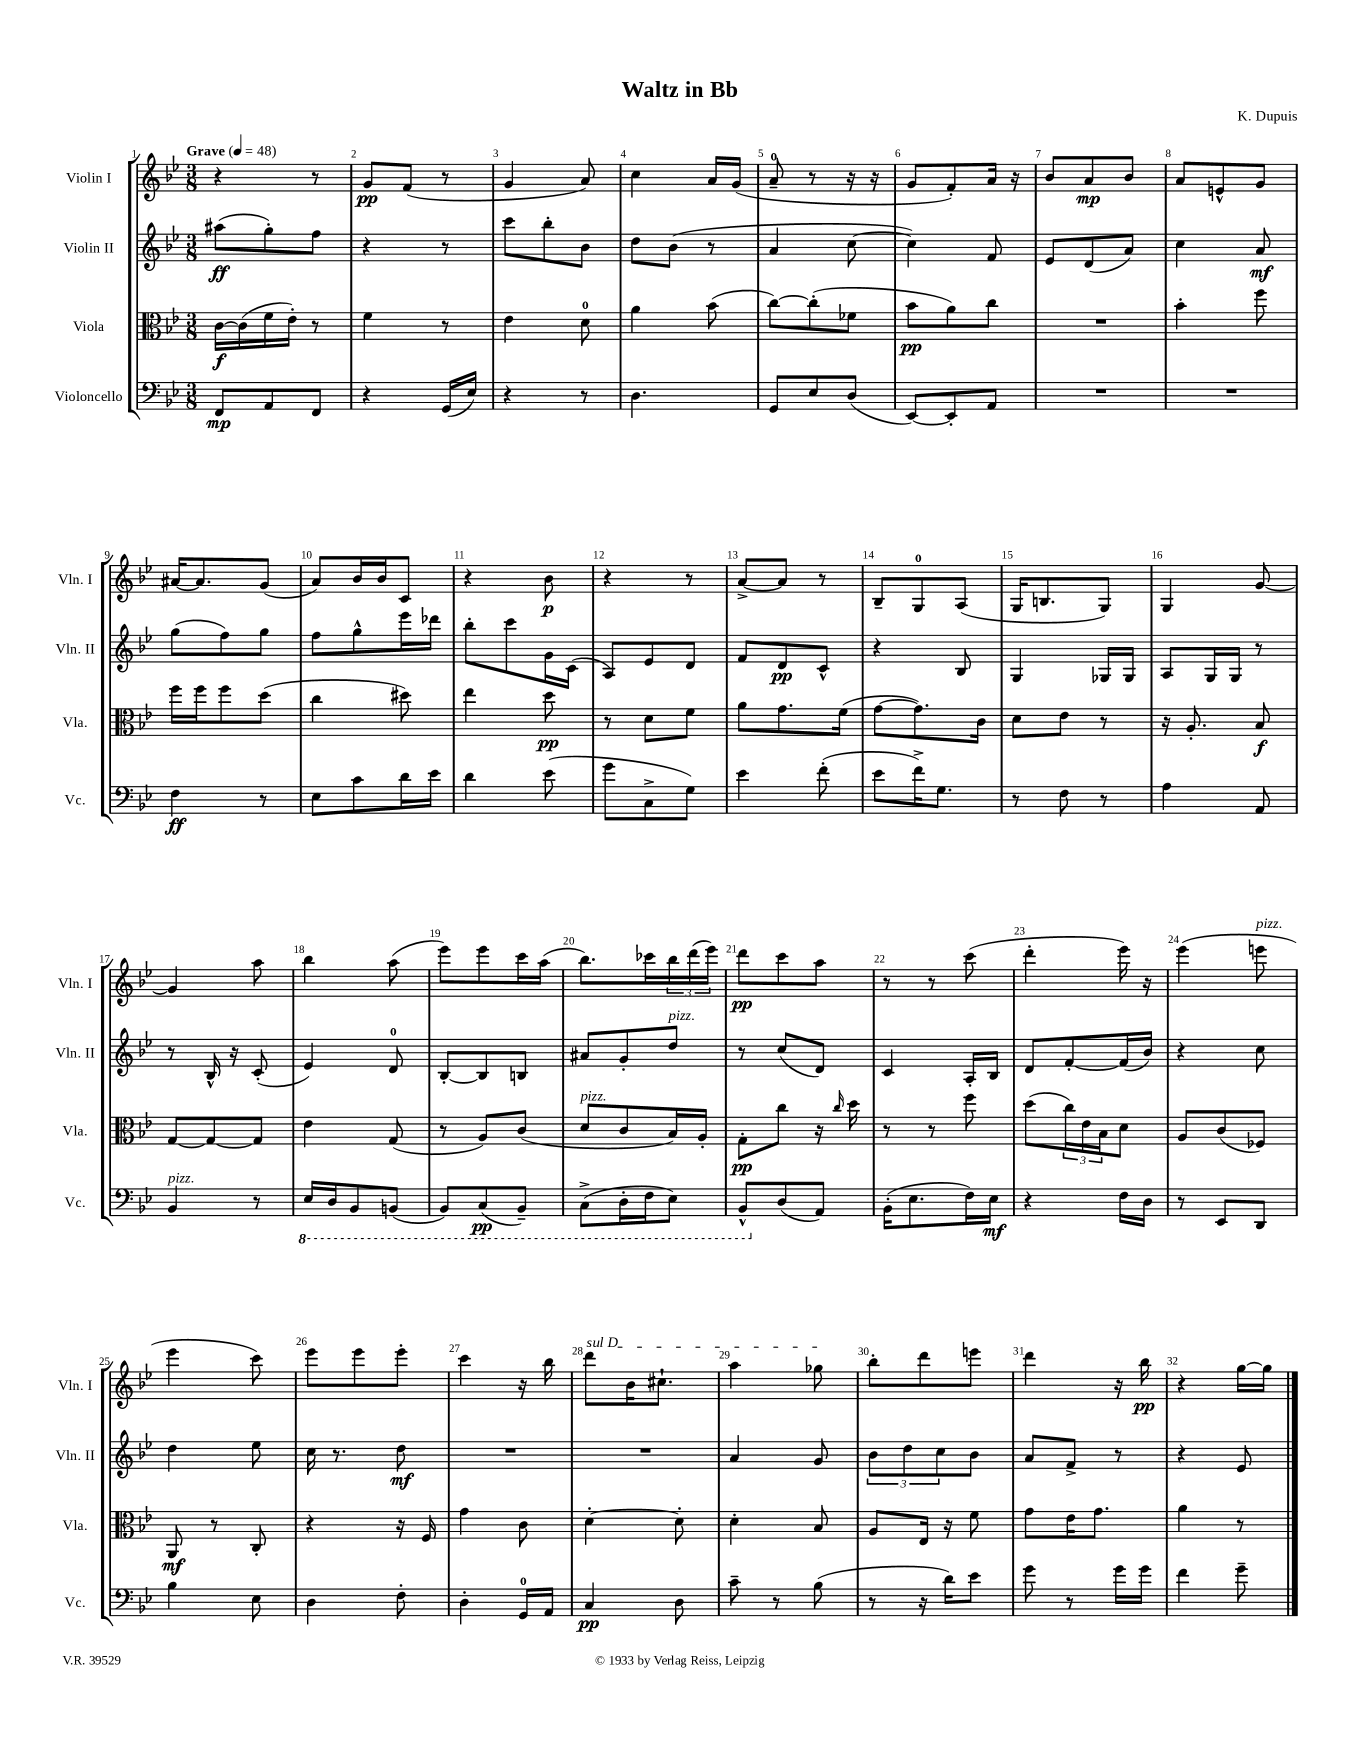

**kern	**kern	**kern	**kern
*staff4	*staff3	*staff2	*staff1
*clefF4	*clefC3	*clefG2	*clefG2
*k[b-e-]	*k[b-e-]	*k[b-e-]	*k[b-e-]
*M3/8	*M3/8	*M3/8	*M3/8
*MM48	*MM48	*MM48	*MM48
8FF	[16c	(8aa#	4r
.	(16c]	.	.
8AA	16f	8gg')	.
.	16e-')	.	.
8FF	8r	8ff	8r
=	=	=	=
4r	4f	4r	8g
.	.	.	(8f
(16GG	8r	8r	8r
16E-)	.	.	.
=	=	=	=
4r	4e-	8ccc	4g
.	.	8bb-'	.
8r	8d	8b-	8a)
=	=	=	=
4.D	4a	8dd	4cc
.	.	(8b-	.
.	(8b-	8r	16a
.	.	.	(16g
=	=	=	=
8GG	[8cc)	4a	8a~
8E-	(8cc']	.	8r
(8D	8f-	[8cc	16r
.	.	.	16r
=	=	=	=
[8EE-)	8b-	4cc])	8g
8EE-']	8a)	.	8f')
8AA	8cc	8f	16a
.	.	.	16r
=	=	=	=
4.r	4.r	8e-	8b-
.	.	(8d	8a
.	.	8a)	8b-
=	=	=	=
4.r	4b-'	4cc	8a
.	.	.	8e^^
.	8ff	8a	8g
=	=	=	=
4F	16ff	(8gg	[16a#
.	16ff	.	8.a#]
.	8ff	8ff)	.
8r	(8dd	8gg	(8g
=	=	=	=
8E-	4cc	8ff	8a)
8c	.	8gg^^	16b-
.	.	.	16b-
16d	8dd#)	16eee-	8c
16e-	.	16ddd-	.
=	=	=	=
4d	4ee-	8bb-'	4r
.	.	8ccc	.
(8e-	8dd	16g	8b-
.	.	(16c	.
=	=	=	=
8g	8r	8A)	4r
8C^	8d	8e-	.
8G)	8f	8d	8r
=	=	=	=
4e-	8a	8f	[8a^
.	8.g	8d	8a]
(8f'	.	8c^^	8r
.	(16f	.	.
=	=	=	=
8e-	[8g	4r	8B-~
16f^)	8.g])	.	8G
8.G	.	.	.
.	.	8B-	(8A
.	16c	.	.
=	=	=	=
8r	8d	4G	16G
.	.	.	8.B
8F	8e-	.	.
8r	8r	16G-	8G)
.	.	16G-	.
=	=	=	=
4A	16r	8A	4G
.	8.A'	.	.
.	.	16G	.
.	.	16G	.
8AA	8B-	8r	[8g
=	=	=	=
4BB-	[8G	8r	4g]
.	8G_	16B-^^	.
.	.	16r	.
8r	8G]	(8c'	8aa
=	=	=	=
16EE-	4e-	4e-)	4bb-
16DD	.	.	.
8BBB-	.	.	.
(8BBB	(8G	8d	(8aa
=	=	=	=
8BBB-)	8r	[8B-'	8eee-)
(8CC	8A)	8B-]	8eee-
8BBB-~)	(8c	8B	16ccc
.	.	.	(16aa
=	=	=	=
(8CC^	8d	8a#	8.bb-)
16DD'	8c	8g'	.
16FF	.	.	16ccc-
8EE-)	16B-)	8dd	24bb-
.	.	.	(24ddd
.	16A'	.	.
.	.	.	24eee-)
=	=	=	=
8BBB-^^	8G'	8r	8ddd
(8D	8cc	(8cc	8ccc
8AA)	16r	8d)	8aa
.	16qqcc	.	.
.	16dd	.	.
=	=	=	=
(16BB-'	8r	4c	8r
8.E-	.	.	.
.	8r	.	8r
16F)	8ff	16A'	(8ccc
16E-	.	16B-	.
=	=	=	=
4r	(8dd	8d	4ddd'
.	24cc)	[8f'	.
.	24e-	.	.
.	24B-	.	.
16F	8d	(16f]	16eee-)
16D	.	16b-)	16r
=	=	=	=
8r	8A	4r	(4eee-
8EE-	(8c	.	.
8DD	8F-)	8cc	8eee
=	=	=	=
4B-	8AA	4dd	4eee-
.	8r	.	.
8E-	8C'	8ee-	8ccc)
=	=	=	=
4D	4r	16cc	8eee-
.	.	8.r	.
.	.	.	8eee-
8F'	16r	8dd	8eee-'
.	16F	.	.
=	=	=	=
4D'	4g	4.r	4ccc
16GG	8c	.	16r
16AA	.	.	16bb-
=	=	=	=
4C	[4d'	4.r	8ddd
.	.	.	16b-
.	.	.	8.cc#`
8D	8d']	.	.
=	=	=	=
8c~	4d'	4a	4aa
8r	.	.	.
(8B-	8B-	8g	8gg-
=	=	=	=
8r	8A	12b-	8bb-'
.	.	12dd	.
16r	16E-	.	8ddd
.	.	12cc	.
16d)	16r	.	.
8e-	8f	8b-	8eee
=	=	=	=
8g	8g	8a	4ddd
8r	16e-	8f^	.
.	8.g	.	.
16g	.	8r	16r
16g	.	.	16bb-
=	=	=	=
4f	4a	4r	4r
8g~	8r	8e-	[16gg
.	.	.	16gg]
==	==	==	==
*-	*-	*-	*-
